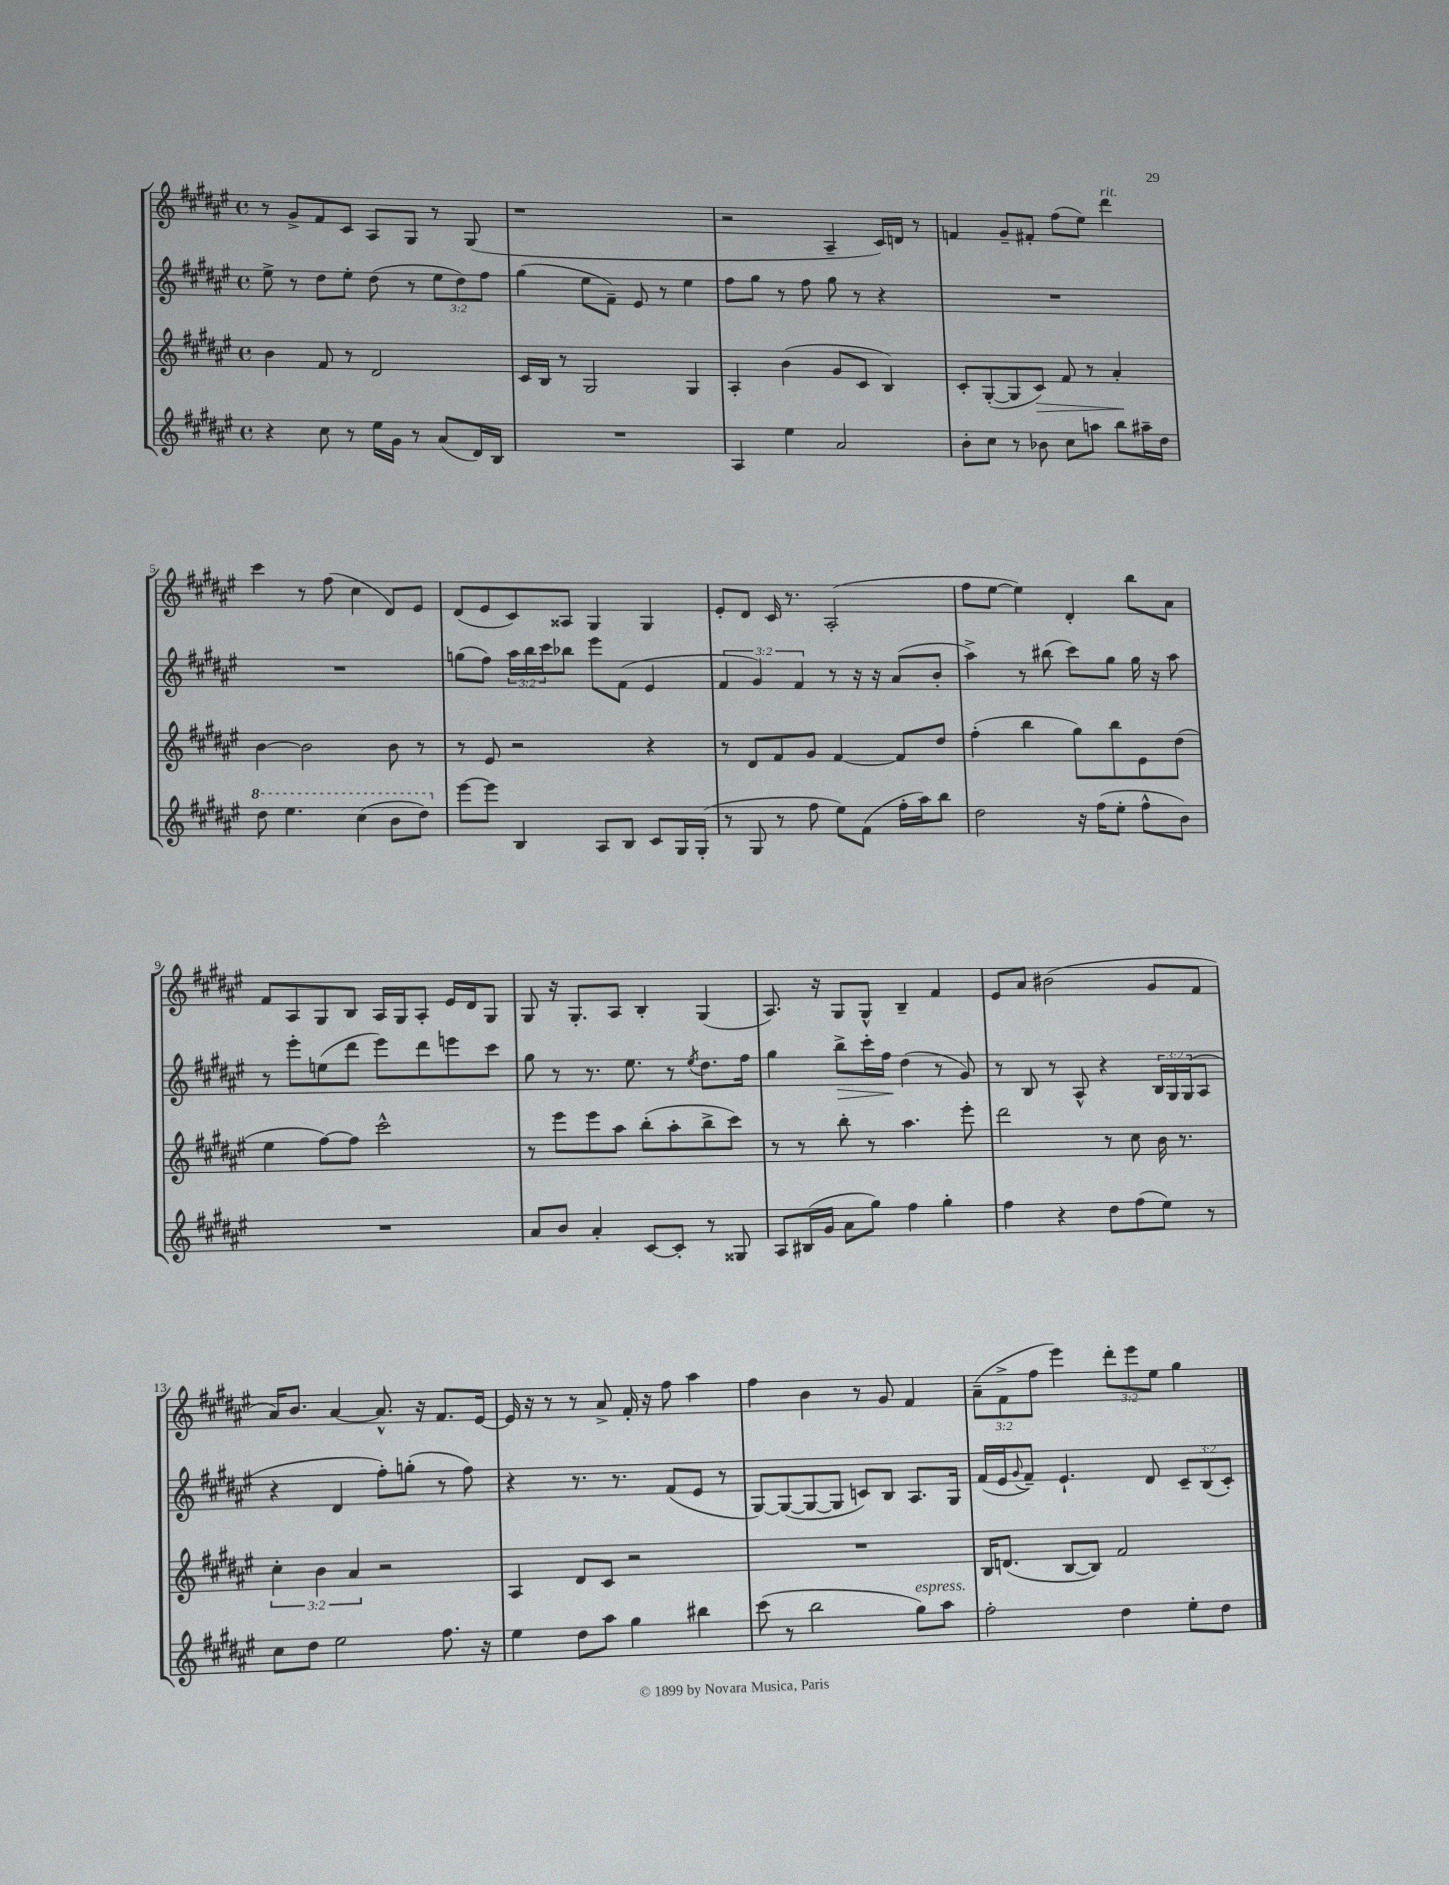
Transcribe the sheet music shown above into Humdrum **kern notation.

**kern	**kern	**dynam	**kern	**dynam	**kern
*part4	*part3	*part3	*part2	*part2	*part1
*staff4	*staff3	*staff3	*staff2	*staff2	*staff1
*clefG2	*clefG2	*	*clefG2	*	*clefG2
*k[f#c#g#d#a#e#]	*k[f#c#g#d#a#e#]	*	*k[f#c#g#d#a#e#]	*	*k[f#c#g#d#a#e#]
*M4/4	*M4/4	*	*M4/4	*	*M4/4
*met(c)	*met(c)	*	*met(c)	*	*met(c)
=1	=1	=1	=1	=1	=1
4r	4b\	.	8ee#^\	.	8r
.	.	.	8r	.	8g#^/L
8cc#\	8f#/	.	8dd#\L	.	8f#/
8r	8r	.	8ee#'\J	.	8c#/J
16ee#\LL	2d#/	.	(8dd#\	.	8A#/L
16g#\JJ	.	.	.	.	.
8r	.	.	8r	.	8G#/J
(8a#/L	.	.	12ee#\L	.	8r
.	.	.	12dd#\)	.	.
16d#/L)	.	.	.	.	(8G#/
.	.	.	12ff#\J	.	.
16B/JJ	.	.	.	.	.
=2	=2	=2	=2	=2	=2
1r	16c#/LL	.	(4gg#\	.	1r
.	16B/JJ	.	.	.	.
.	8r	.	.	.	.
.	2G#/	.	8ee#\L	.	.
.	.	.	8f#~\J)	.	.
.	.	.	8e#/	.	.
.	.	.	8r	.	.
.	4G#/	.	4ee#\	.	.
=3	=3	=3	=3	=3	=3
4A#/	4A#'/	.	8ff#\L	.	2r
.	.	.	8gg#\J	.	.
4ee#\	(4b\	.	8r	.	.
.	.	.	8ff#\	.	.
2a#/	8g#/L	.	8gg#\	.	4A#~/
.	8c#/J	.	8r	.	.
.	4B/)	.	4r	.	16c#/LL)
.	.	.	.	.	16dn/JJ
.	.	.	.	.	8r
=4	=4	=4	=4	=4	=4
8b'\L	8c#'/L	.	1r	.	4fn/
8cc#\J	([8G#'/	.	.	.	.
8r	8G#/]	.	.	.	8g#~/L
!	!	!LO:HP:b	!	!	!
8b-X\	8c#/J)	>	.	.	8f#X'/J
8cc#\L	8f#/	.	.	.	(8ff#\L
8aan\J	8r	.	.	.	8ee#\J)
!	!	!	!	!	!LO:TX:a:i:t=rit.
8bb\L	4a#'/	.	.	.	4ddd#\
16aa#X~\L	.	.	.	.	.
16dd#\JJ	.	.	.	.	.
.	.	]	.	.	.
!!LO:LB:g=z
=5	=5	=5	=5	=5	=5
*8va	*	*	*	*	*
8ddd#\	[4b\	.	1r	.	4ccc#\
4.eee#\	.	.	.	.	.
.	2b\]	.	.	.	8r
.	.	.	.	.	(8ff#\
(4ccc#\	.	.	.	.	4cc#\
8bb\L	8b\	.	.	.	8d#/L)
8ddd#\J)	8r	.	.	.	8e#/J
=6	=6	=6	=6	=6	=6
*X8va	*	*	*	*	*
[8eee#\L	8r	.	(8ggn\L	.	(8d#/L
8eee#\J]	8e#/	.	8ff#\J)	.	8e#/
4B/	2r	.	24aa#\LL	.	8c#/)
.	.	.	24bb\	.	.
.	.	.	24ccc#\J	.	.
.	.	.	8bb-X\J	.	8A##X/J
8A#/L	.	.	8eee#\L	.	4G#/
8B/J	.	.	(8f#\J	.	.
8c#/L	4r	.	4e#/	.	4G#/
16G#/L	.	.	.	.	.
(16G#'/JJ	.	.	.	.	.
=7	=7	=7	=7	=7	=7
8r	8r	.	6f#/	.	8e#'/L
8G#/	8d#/L	.	.	.	8d#/J
.	.	.	6g#/)	.	.
8r	8f#/	.	.	.	16c#/
.	.	.	.	.	8.r
.	.	.	6f#/	.	.
8ff#\	8g#/J	.	.	.	.
8ee#\L)	[4f#/	.	8r	.	(2A#'/
(8f#\J	.	.	16r	.	.
.	.	.	16r	.	.
16ff#'\LL	8f#/L]	.	(8a#/L	.	.
16aa#\J)	.	.	.	.	.
8bb\J	8dd#/J	.	8b'/J	.	.
=8	=8	=8	=8	=8	=8
2dd#\	(4ff#'\	.	4aa#^\)	.	8ff#\L
.	.	.	.	.	[8ee#\J
.	4bb\	.	8r	.	4ee#\])
.	.	.	(8bb#X\	.	.
16r	8gg#\L)	.	8ccc#\L)	.	4d#'/
(16ff#\KL	.	.	.	.	.
8ee#'\J	8bb\	.	8gg#\J	.	.
8ff#^^\L	8e#\	.	16gg#\	.	8bb\L
.	.	.	16r	.	.
8b\J)	(8dd#\J	.	8aa#\	.	8a#\J
!!LO:LB:g=z
=9	=9	=9	=9	=9	=9
1r	4ee#\	.	8r	.	8f#/L
.	.	.	8eee#'\L	.	8A#/
.	[8ff#\L)	.	(8een\	.	8G#/
.	8ff#\J]	.	8ddd#\J	.	8B/J
.	2ccc#^^\	.	8eee#\L)	.	16A#/LL
.	.	.	.	.	16G#/J
.	.	.	8ddd#\	.	8A#'/J
.	.	.	8eeen\	.	16e#/LL
.	.	.	.	.	16d#/J
.	.	.	8ccc#\J	.	8G#/J
=10	=10	=10	=10	=10	=10
8a#/L	8r	.	8gg#\	.	8G#/
8b/J	8eee#\L	.	8r	.	16r
.	.	.	.	.	8.G#'/L
4a#'/	8eee#\	.	8.r	.	.
.	8aa#\J	.	.	.	8A#/J
.	.	.	8.ee#\	.	.
[8c#/L	(8bb'\L	.	.	.	4B'/
8c#'/J]	8aa#'\	.	8r	.	.
.	.	.	8qee#/	.	.
8r	8bb^\	.	8.dd#\L	.	(4G#/
8G##X/	8ccc#\J)	.	.	.	.
.	.	.	16ff#\Jk	.	.
=11	=11	=11	=11	=11	=11
8A#/L	8r	.	4gg#\	.	8.A#/)
(16B#X/L	8r	.	.	.	.
16g#/JJ	.	.	.	.	16r
!	!	!	!	!LO:HP:b	!
8a#\L	8bb'\	.	8bb^\L	>	8G#/L
8gg#\J)	8r	.	16ccc#'\L	.	8G#^^/J
.	.	.	16ff#\JJ	.	.
4ff#\	4.aa#\	.	(4dd#\	]	4B~/
4gg#'\	.	.	8r	.	4f#/
.	8eee#'\	.	8g#/)	.	.
=12	=12	=12	=12	=12	=12
4ff#\	2ddd#\	.	8r	.	8e#/L
.	.	.	8B/	.	8a#/J
4r	.	.	8r	.	(2b#X\
.	.	.	8A#^^/	.	.
8dd#\L	8r	.	4r	.	.
(8ff#\	8cc#\	.	.	.	.
8ee#\J)	16b\	.	24B/LL	.	8g#/L
.	.	.	24G#/	.	.
.	8.r	.	.	.	.
.	.	.	(24G#/J	.	.
8r	.	.	8A#/J	.	8f#/J
!!LO:LB:g=z
=13	=13	=13	=13	=13	=13
8cc#\L	6cc#'\	.	4r	.	16a#/KL)
.	.	.	.	.	8.b/J
8dd#\J	.	.	.	.	.
.	6b\	.	.	.	.
2ee#\	.	.	4d#/	.	[4a#/
.	6a#/	.	.	.	.
.	2r	.	8ff#'\L)	.	8.a#^^/]
.	.	.	(8ggn'\J	.	.
.	.	.	.	.	16r
8.ff#\	.	.	8r	.	8.f#/L
.	.	.	8ff#\)	.	.
16r	.	.	.	.	[16e#/Jk
=14	=14	=14	=14	=14	=14
4ee#\	4A#/	.	4r	.	16e#/]
.	.	.	.	.	16r
.	.	.	.	.	8r
8dd#\L	8d#/L	.	8.r	.	8r
8aa#\J	8c#/J	.	.	.	8a#^/
.	.	.	8.r	.	.
4gg#\	2r	.	.	.	16f#'/
.	.	.	.	.	16r
.	.	.	(8f#/L	.	8ff#\
4bb#X\	.	.	8e#/J	.	4aa#\
.	.	.	8r	.	.
=15	=15	=15	=15	=15	=15
(8ccc#\	1r	.	[8G#/L)	.	4ff#\
8r	.	.	(8G#/_	.	.
2bb\	.	.	8G#/_	.	4b\
.	.	.	8G#/J]	.	.
.	.	.	8cn/L)	.	8r
.	.	.	8B/J	.	8g#/
!LO:TX:a:i:t=espress.	!	!	!	!	!
8gg#\L)	.	.	8.A#/L	.	4f#/
8aa#\J	.	.	.	.	.
.	.	.	16G#/Jk	.	.
=16	=16	=16	=16	=16	=16
2ff#'\	16B/KL	.	(16f#/LL	.	(12a#~\L
.	(8.dn/J	.	16e#/J	.	.
.	.	.	.	.	12f#^\
.	.	.	8qqg#/	.	.
.	.	.	8f#~/J)	.	.
.	.	.	.	.	12ff#\J
.	[8B/L	.	4.e#`/	.	4eee#\)
.	8B/J])	.	.	.	.
4dd#\	2f#/	.	.	.	12ddd#'\L
.	.	.	.	.	12eee#\
.	.	.	8d#/	.	.
.	.	.	.	.	12ee#\J
8ee#'\L	.	.	12c#~/L	.	4gg#\
.	.	.	(12B/	.	.
8dd#\J	.	.	.	.	.
.	.	.	12c#'/J)	.	.
==	==	==	==	==	==
*-	*-	*-	*-	*-	*-
